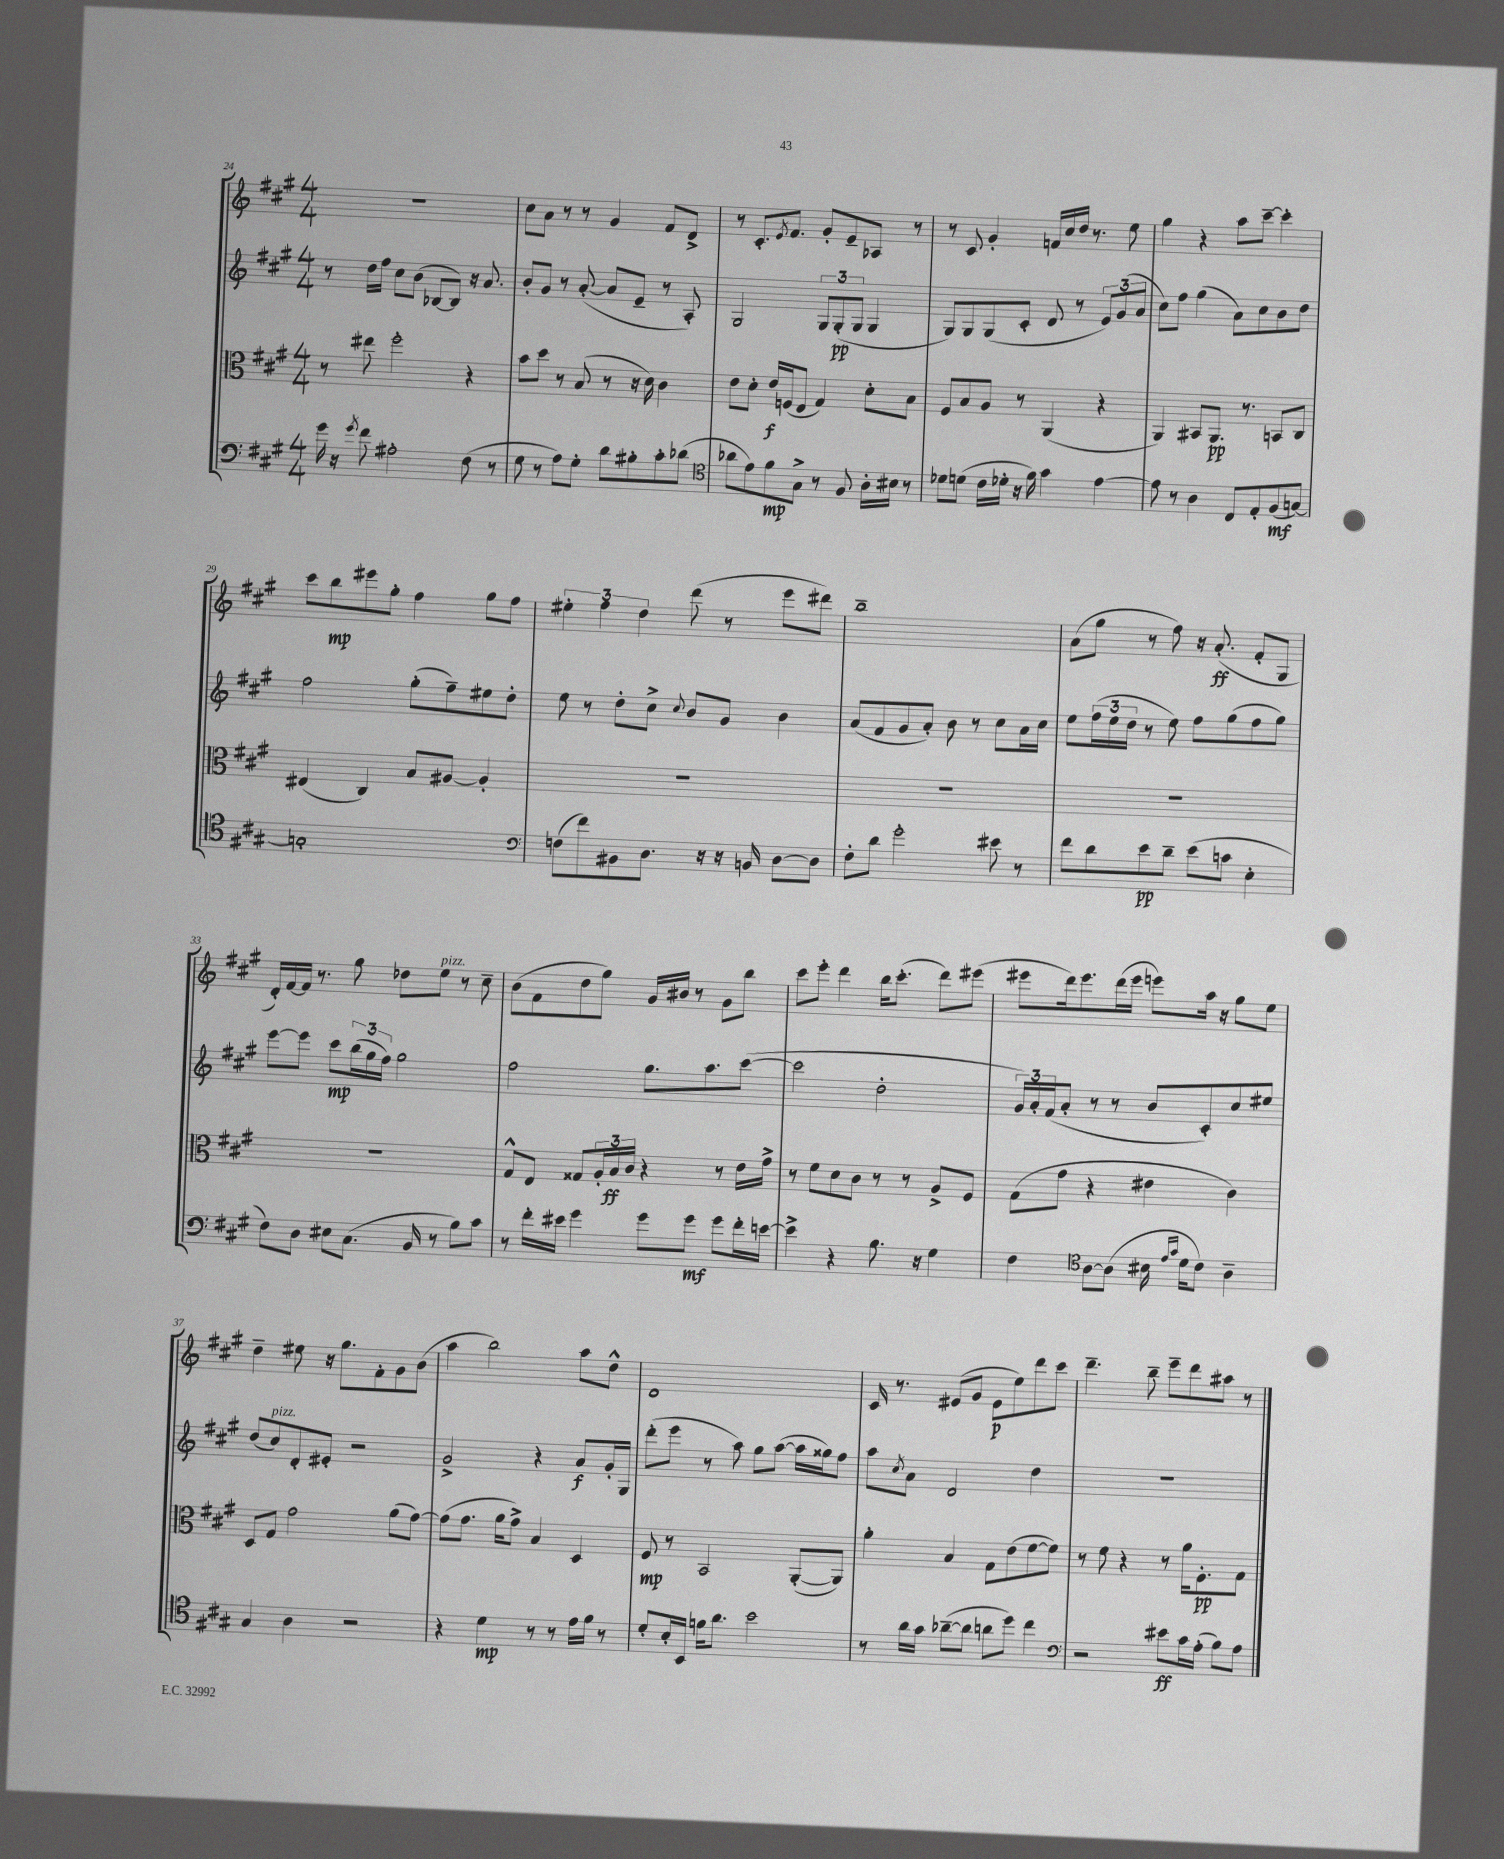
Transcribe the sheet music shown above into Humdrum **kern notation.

**kern	**kern	**kern	**kern
*staff4	*staff3	*staff2	*staff1
*clefF4	*clefC3	*clefG2	*clefG2
*k[f#c#g#]	*k[f#c#g#]	*k[f#c#g#]	*k[f#c#g#]
*M4/4	*M4/4	*M4/4	*M4/4
16g#	8r	8r	1r
16r	.	.	.
8qg#	.	.	.
8f#	8ee#	16dd	.
.	.	16ff#	.
2A#'	2ff#'	8cc#	.
.	.	(8b	.
.	.	[8B-	.
.	.	8B-])	.
(8F#	4r	16r	.
.	.	8.a	.
8r	.	.	.
=	=	=	=
8G#	8b	8b'	8cc#
8r	8dd	8g#	8a
8A)	8r	8r	8r
8G#'	(8B	([8a'	8r
8d	8r	8a]	4g#
8B#'	16r	8e~	.
.	16d)	.	.
8c#'	4c#	8r	8f#
(8d-	.	8A')	8d^
=	=	=	=
*clefC4	*	*	*
8a-	8e	2G#	8r
8e)	8d'	.	8.c#'
8f#	16e	.	.
.	.	.	8qe
.	(16F	.	8.f#
8G#^	8E	.	.
8r	4G#)	12G#	8g#'
.	.	(12G#'	.
8F#	.	.	8e~
.	.	12G#	.
16A'	8d'	4G#	8A-
16B#	.	.	.
8r	8B	.	8r
=	=	=	=
8d-	8F#	8G#)	8r
(8d	8B	8G#	8c#
16c#	8A	(8G#	4g#'
16d-'	.	.	.
16r	8r	8c#'	.
16f#)	.	.	.
4g#	(4AA	8d	16f
.	.	.	16cc#
.	.	8r	16dd
.	.	.	8.r
[4e	4r	12e)	.
.	.	(12g#	.
.	.	.	8ee
.	.	12a	.
=	=	=	=
8e]	4AA)	8cc#)	4gg#
8r	.	8ff#	.
4A	8BB#	(4gg#	4r
.	8.AA	.	.
8C#	.	8a)	8aa
.	8.r	.	.
8E'	.	8cc#	[8ccc#~
(8F#	8BB	8b	4ccc#']
[8G)	8C#	8dd	.
=	=	=	=
1G']	(4E#	2ff#	8ccc#
.	.	.	8bb
.	4C#)	.	8eee#
.	.	.	8gg#'
.	8B	(8gg#'	4ff#
.	[8A#	8ff#~)	.
.	4A#']	8ee#	8gg#
.	.	8dd'	8ff#
=	=	=	=
*clefF4	*	*	*
(8F	1r	8ee	6ee#'
8f#)	.	8r	.
.	.	.	6ff#
8BB#	.	8dd'	.
.	.	.	6dd
8.D	.	8cc#^	.
.	.	8qqcc#	.
.	.	8b	(8ddd
16r	.	.	.
16r	.	8g#	8r
16BB	.	.	.
[8D	.	4b	8eee
8D]	.	.	8ddd#)
=	=	=	=
8F#'	1r	(8a	1bb~
8d	.	8f#	.
2g#'	.	8g#	.
.	.	8a')	.
.	.	8b	.
.	.	8r	.
8e#	.	8cc#	.
8r	.	16a	.
.	.	16cc#	.
=	=	=	=
8f#	1r	8ee	(8a
8d	.	(24ff#	8gg#
.	.	24ee	.
.	.	24dd	.
8e	.	8r	8r
8d~	.	8ee)	8ff#)
(8e	.	8ff#	16r
.	.	.	(8.a'
8c	.	(8gg#	.
4E'	.	8ff#	8f#'
.	.	8gg#)	8G#
=	=	=	=
8F#)	1r	[8eee	16d')
.	.	.	[16f#
8D	.	8eee]	16f#]
.	.	.	8.r
8E#	.	8ccc#	.
(8.C#	.	(24bb	8gg#
.	.	24gg#	.
.	.	24ff#)	.
.	.	2gg#	8dd-
16BB	.	.	.
8r	.	.	8ee
8B)	.	.	8r
8c#	.	.	8cc#~
=	=	=	=
8r	8G#^^	2ff#	(8b
16f#'	8E	.	8f#
16e#	.	.	.
4g#	8G##	.	8dd
.	24A'	.	8gg#)
.	24B	.	.
.	24c#	.	.
8g#	4r	8.gg#	16g#
.	.	.	16b#
8g#	.	.	8r
.	.	8.aa	.
8g#	8r	.	8g#
16f#'	16e	([8ccc#	8bb
[16e	16g#^	.	.
=	=	=	=
4e^]	8r	2ccc#]	8ccc#
.	8f#	.	8eee'
4r	8d	.	4ddd
.	8c#	.	.
8.B	8r	2dd'	16bb
.	.	.	(8.ccc#'
.	8r	.	.
16r	.	.	.
4G#	8A^	.	8ddd)
.	8F#	.	(8eee#
=	=	=	=
4F#	(8G#	24g#)	8eee#
.	.	24a'	.
.	.	(24f#	.
.	8g#	8a'	16ddd)
.	.	.	8.eee#
*clefC4	*	*	*
[8A	4r	8r	.
(8A]	.	8r	(16ddd
.	.	.	16eee#
16B#	4e#	8b	8eee)
16qqe	.	.	.
16qqg#	.	.	.
16d	.	.	.
8c#)	.	8c#')	16aa
.	.	.	16r
4A~	4c#)	8cc#	8gg#
.	.	8ee#	8ee
=	=	=	=
4G#	8D	(8dd	4dd~
.	8G#	8cc#)	.
4A	2g#	8d'	8ee#
.	.	8e#'	16r
.	.	.	8.gg#
2r	.	2r	.
.	.	.	8f#'
.	(8a	.	8g#
.	[8g#)	.	(8b
=	=	=	=
4r	(8g#]	2g#^	4aa
.	8.g#	.	.
4d	.	.	2bb)
.	16a	.	.
.	8g#^)	.	.
8r	4B	4r	.
8r	.	.	.
16e	4D	8a	8aa
16f#	.	.	.
8r	.	16g#'	8dd^^
.	.	16G#	.
=	=	=	=
8d'	8F#	(8ddd'	1d
16B'	8r	8eee	.
16BB	.	.	.
16f	2BB	8r	.
8.a	.	.	.
.	.	8aa)	.
2b	.	8gg#	.
.	.	([8aa	.
.	([8AA'	16aa]	.
.	.	16gg##)	.
.	8AA])	8ff#	.
=	=	=	=
8r	4a'	8aa	16c#
.	.	.	8.r
.	.	8qcc#	.
16a	.	8a	.
16g#	.	.	.
([8a-~	4B	2d	(8e#
8a-]	.	.	8g#
8a	8G#	.	8e#
8dd)	(8e	.	8ee)
4cc#	[8f#	4dd	8ddd
.	8f#])	.	8ccc#
=	=	=	=
*clefF4	*	*	*
2r	8r	1r	4.ddd~
.	8f#	.	.
.	4r	.	.
.	.	.	8bb~
8e#	8r	.	8eee~
16c#	16a	.	8ddd
(16A'	8.F#'	.	.
8B)	.	.	8aa#
8A	8G#	.	8r
==	==	==	==
*-	*-	*-	*-
